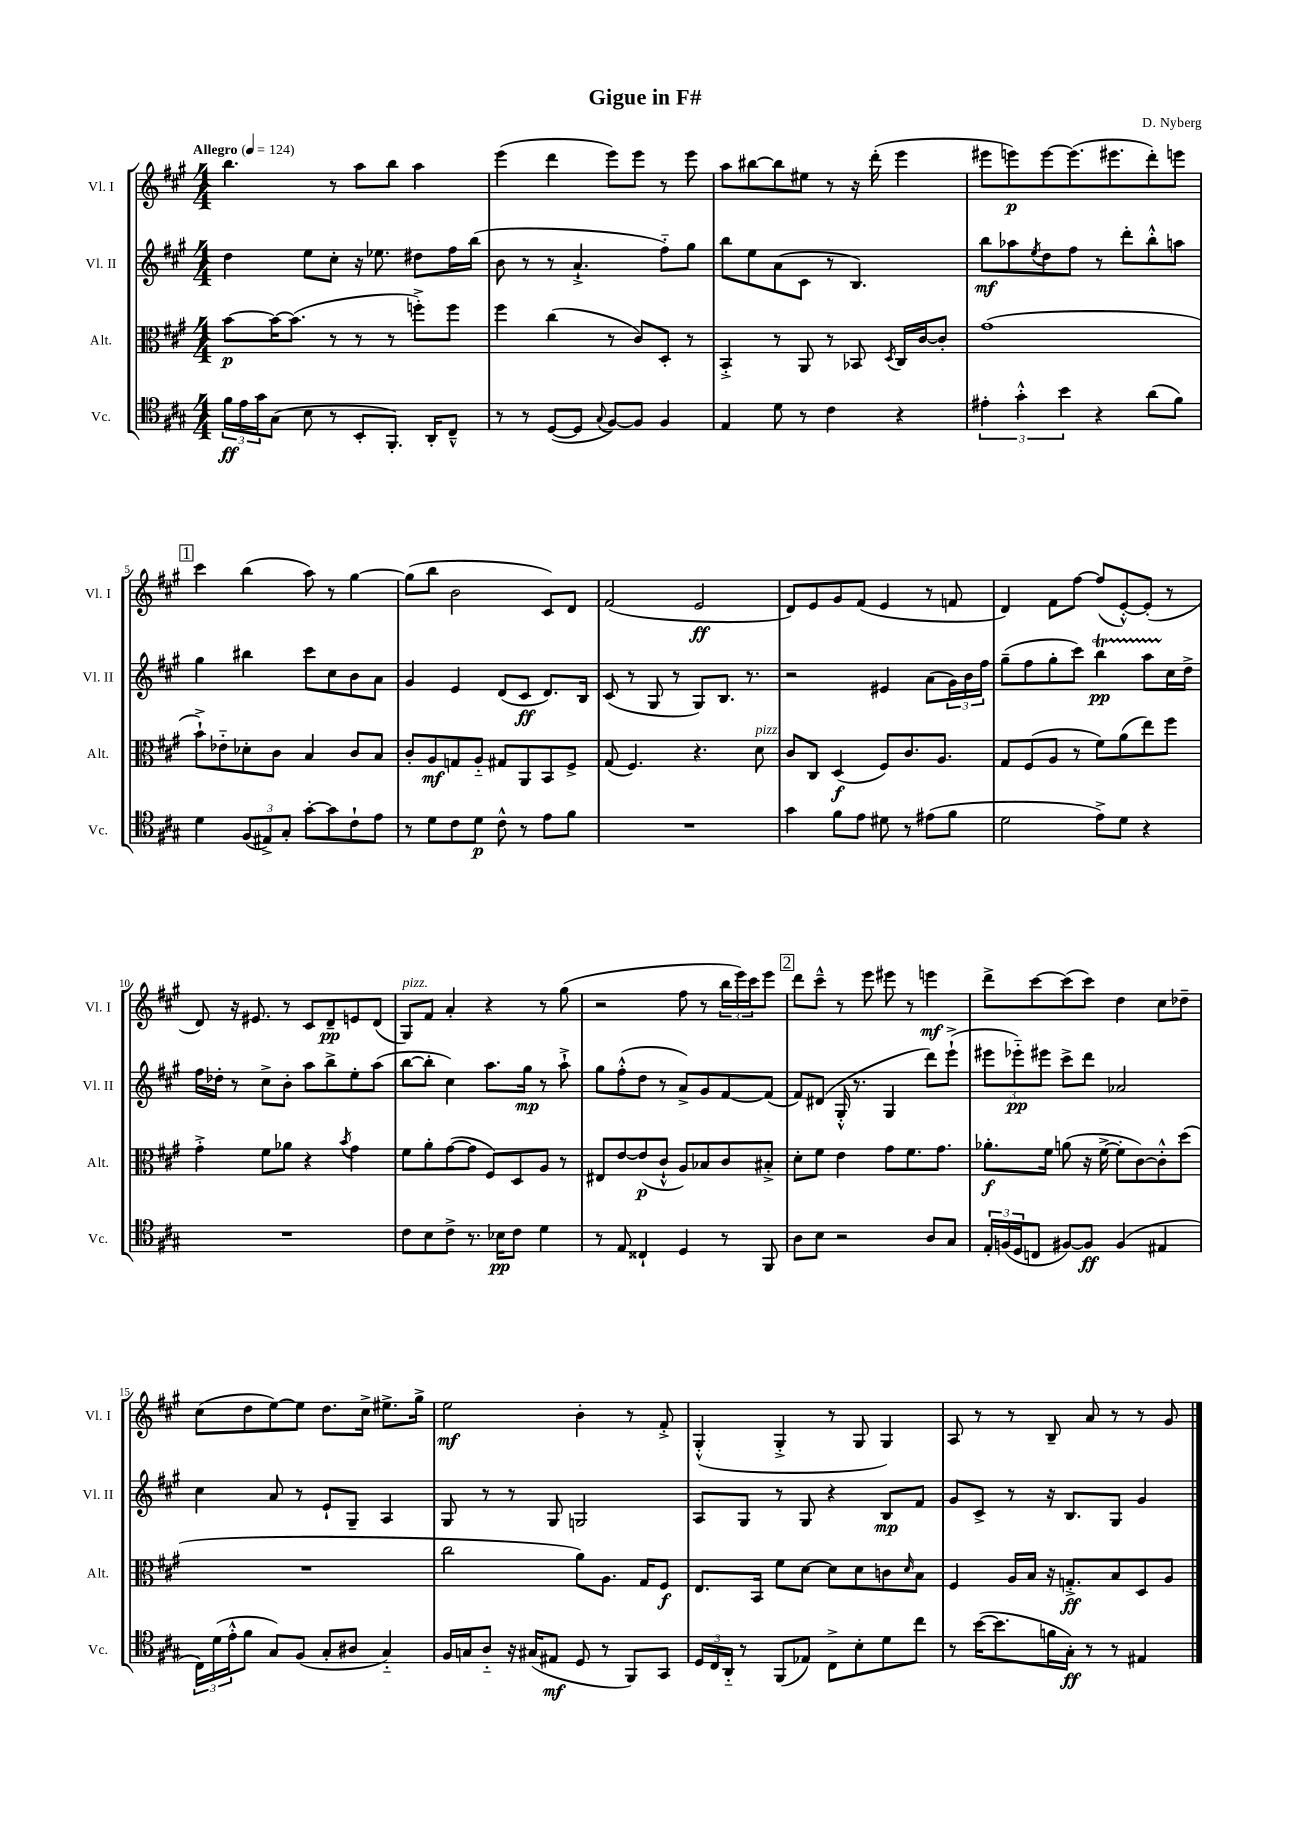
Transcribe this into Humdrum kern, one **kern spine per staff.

**kern	**dynam	**kern	**dynam	**kern	**dynam	**kern	**dynam
*part4	*part4	*part3	*part3	*part2	*part2	*part1	*part1
*staff4	*staff4	*staff3	*staff3	*staff2	*staff2	*staff1	*staff1
*I"Vc.	*	*I"Alt.	*	*I"Vl. II	*	*I"Vl. I	*
*I'Vc.	*	*I'Alt.	*	*I'Vl. II	*	*I'Vl. I	*
*clefC4	*	*clefC3	*	*clefG2	*	*clefG2	*
*k[f#c#g#]	*	*k[f#c#g#]	*	*k[f#c#g#]	*	*k[f#c#g#]	*
*M4/4	*	*M4/4	*	*M4/4	*	*M4/4	*
*MM124	*	*MM124	*	*MM124	*	*MM124	*
=1	=1	=1	=1	=1	=1	=1	=1
!	!	!	!	!	!	!LO:TX:a:B:t=Allegro	!
24f#\LL	ff	[8b\L	p	4dd\	.	4.bb\	.
24e\	.	.	.	.	.	.	.
24g#\J	.	.	.	.	.	.	.
(8G#\J	.	16b\K_	.	.	.	.	.
.	.	(8.b\J]	.	.	.	.	.
8B\	.	.	.	8ee\L	.	.	.
8r	.	8r	.	8cc#'\J	.	8r	.
8BB'/L	.	8r	.	16r	.	8aa\L	.
.	.	.	.	8.ee-X\	.	.	.
8.FF#'/J)	.	8r	.	.	.	8bb\J	.
.	.	8ffn'^\L)	.	8dd#X\L	.	4aa\	.
16AA'/KL	.	.	.	.	.	.	.
8C#~^^/J	.	8ff\J	.	16ff#\L	.	.	.
.	.	.	.	(16bb\JJ	.	.	.
=2	=2	=2	=2	=2	=2	=2	=2
8r	.	4ff#\	.	8b\	.	(4eee\	.
8r	.	.	.	8r	.	.	.
([8D/L	.	(4cc#\	.	8r	.	4ddd\	.
8D/J]	.	.	.	4.a`^/	.	.	.
8qqG#/	.	.	.	.	.	.	.
[8F#/L)	.	8r	.	.	.	8eee\L)	.
8F#/J]	.	8c#/L)	.	.	.	8eee\J	.
4F#/	.	8D'/J	.	8ff#\L)	.	8r	.
.	.	8r	.	8gg#\J	.	8eee\	.
=3	=3	=3	=3	=3	=3	=3	=3
4E/	.	4BB'^/	.	8bb\L	.	8aa\L	.
.	.	.	.	8ee\	.	[8bb#X\	.
8d\	.	8r	.	(8a\	.	8bb#\]	.
8r	.	8AA/	.	8c#\J	.	8ee#X\J	.
4c#\	.	8r	.	8r	.	8r	.
.	.	8BB-X/	.	4.B/)	.	16r	.
.	.	.	.	.	.	(16ddd'\	.
.	.	8qD/	.	.	.	.	.
4r	.	16C#/LL	.	.	.	4eee\	.
.	.	[16c#/J	.	.	.	.	.
.	.	8c#'/J]	.	.	.	.	.
=4	=4	=4	=4	=4	=4	=4	=4
6e#X'\	.	(1g#	.	8bb\L	mf	8eee#X\L	.
.	.	.	.	8aa-X\	.	8eeen\)	p
6g#'^^\	.	.	.	.	.	.	.
.	.	.	.	8qee/	.	.	.
.	.	.	.	8dd\	.	[8eee\	.
6b\	.	.	.	.	.	.	.
.	.	.	.	8ff#\J	.	(8.eee\]	.
4r	.	.	.	8r	.	.	.
.	.	.	.	.	.	8.eee#X\	.
.	.	.	.	8ddd'\L	.	.	.
(8a\L	.	.	.	8bb'^^\	.	8ddd'\)	.
8f#\J)	.	.	.	8aan\J	.	8eeen\J	.
!!LO:LB:g=z
!!LO:REH:place=s1:t=1
=5	=5	=5	=5	=5	=5	=5	=5
4d\	.	8b`^\L)	.	4gg#\	.	4ccc#\	.
.	.	8e-X\	.	.	.	.	.
(12F#/L	.	8d-X'\	.	4bb#X\	.	(4bb\	.
12E#X^/)	.	.	.	.	.	.	.
.	.	8c#\J	.	.	.	.	.
12G#'/J	.	.	.	.	.	.	.
[8g#'\L	.	4B/	.	8ccc#\L	.	8aa\)	.
8g#\]	.	.	.	8cc#\	.	8r	.
8c#`\	.	8c#/L	.	8b\	.	[4gg#\	.
8e\J	.	8B/J	.	8a\J	.	.	.
=6	=6	=6	=6	=6	=6	=6	=6
8r	.	8c#'/L	.	4g#/	.	(8gg#\L]	.
8d\L	.	8A/	mf	.	.	8bb\J	.
8c#\	.	8Gn/	.	4e/	.	2b\	.
8d\J	p	8A/J	.	.	.	.	.
8c#^^\	.	8G#X/L	.	(8d/L	.	.	.
8r	.	8AA/	.	8c#/J	ff	.	.
8e\L	.	8BB/	.	8.d/L)	.	8c#/L)	.
8f#\J	.	8F#^/J	.	.	.	8d/J	.
.	.	.	.	16B/Jk	.	.	.
=7	=7	=7	=7	=7	=7	=7	=7
1r	.	(8G#/	.	(8c#/	.	(2f#/	.
.	.	4.F#/)	.	8r	.	.	.
.	.	.	.	8G#/	.	.	.
.	.	.	.	8r	.	.	.
.	.	4.r	.	8G#/L)	.	2e/	ff
.	.	.	.	8.B/J	.	.	.
.	.	.	.	8.r	.	.	.
!	!	!LO:TX:a:i:t=pizz.	!	!	!	!	!
.	.	8d\	.	.	.	.	.
=8	=8	=8	=8	=8	=8	=8	=8
4g#\	.	8c#/L	.	2r	.	8d/L)	.
.	.	8C#/J	.	.	.	8e/	.
8f#\L	.	(4D/	f	.	.	8g#/	.
8e\J	.	.	.	.	.	(8f#/J	.
8d#X\	.	8F#/L)	.	4e#X/	.	4e/	.
8r	.	8.c#/	.	.	.	.	.
(8e#X\L	.	.	.	(8a\L	.	8r	.
.	.	8.A/J	.	.	.	.	.
8f#\J	.	.	.	24g#\L)	.	8fn/	.
.	.	.	.	24b\	.	.	.
.	.	.	.	24ff#\JJ	.	.	.
=9	=9	=9	=9	=9	=9	=9	=9
2d\	.	8G#/L	.	(8gg#~\L	.	4d/)	.
.	.	(8F#/	.	8ff#\	.	.	.
.	.	8A/J	.	8gg#'\	.	8f#\L	.
.	.	8r	.	8ccc#\J)	.	[8ff#\J	.
8e^\L)	.	8f#\L)	.	4bbT\	pp	(8ff#/L]	.
8d\J	.	(8a\	.	.	.	[8e'^^/)	.
4r	.	8ee\)	.	8aaTTT\L	.	(8e'/J]	.
.	.	8ff#\J	.	16cc#\L	.	8r	.
.	.	.	.	16dd^\JJ	.	.	.
!!LO:LB:g=z
=10	=10	=10	=10	=10	=10	=10	=10
1r	.	4g#'^\	.	16ff#\LL	.	8d/)	.
.	.	.	.	16dd-X'\JJ	.	.	.
.	.	.	.	8r	.	16r	.
.	.	.	.	.	.	8.e#X/	.
.	.	8f#\L	.	8cc#^\L	.	.	.
.	.	8a-X\J	.	8b'\J	.	8r	.
.	.	4r	.	8aa\L	.	8c#/L	.
.	.	.	.	8bb^\	.	8d~/	pp
.	.	8qb/	.	.	.	.	.
.	.	4g#\	.	8ee'\	.	8en/	.
.	.	.	.	(8aa\J	.	(8d/J	.
=11	=11	=11	=11	=11	=11	=11	=11
!	!	!	!	!	!	!LO:TX:a:i:t=pizz.	!
8c#\L	.	8f#\L	.	[8bb\L	.	8G#/L)	.
8B\	.	8a'\	.	8bb'\J]	.	8f#/J	.
8c#^\J	.	([8g#\	.	4cc#\)	.	4a'/	.
8.r	.	8g#\J]	.	.	.	.	.
.	.	8F#/L)	.	8.aa\L	.	4r	.
16B-X\KL	pp	.	.	.	.	.	.
8c#\J	.	8D/	.	.	.	.	.
.	.	.	.	16gg#\Jk	mp	.	.
4d\	.	8A/J	.	8r	.	8r	.
.	.	8r	.	8aa`^\	.	(8gg#\	.
=12	=12	=12	=12	=12	=12	=12	=12
8r	.	8E#X/L	.	8gg#\L	.	2r	.
8E/	.	[8e/	.	(8ff#'^^\	.	.	.
4C##X`/	.	(8e/]	p	8dd\J	.	.	.
.	.	8c#`^^/J	.	8r	.	.	.
4D/	.	8A/L)	.	8a^/L)	.	8ff#\	.
.	.	8B-X/	.	8g#/	.	8r	.
8r	.	8c#/	.	[8f#/	.	24bb\LL	.
.	.	.	.	.	.	24eee\)	.
.	.	.	.	.	.	24ccc#\J	.
8FF#/	.	8B#X'^/J	.	(8f#/J]	.	8eee\J	.
!!LO:REH:place=s1:t=2
=13	=13	=13	=13	=13	=13	=13	=13
8A\L	.	8d'\L	.	8f#/L)	.	8ddd\L	.
8B\J	.	8f#\J	.	(8d#X/J	.	8ccc#~^^\J	.
2r	.	4e\	.	16G#'^^/	.	8r	.
.	.	.	.	8.r	.	.	.
.	.	.	.	.	.	8eee\	.
.	.	8g#\L	.	4G#/	.	8eee#X\	.
.	.	8.f#\	.	.	.	8r	.
8A/L	.	.	.	8ddd\L)	.	4eeen\	mf
.	.	8.g#\J	.	.	.	.	.
8G#/J	.	.	.	(8eee`^\J	.	.	.
=14	=14	=14	=14	=14	=14	=14	=14
24E'/LL	.	8.a-X'\L	f	12eee#X\L	.	8ddd^\L	.
(24Fn/	.	.	.	.	.	.	.
24D/J	.	.	.	12eee-X\)	pp	.	.
8Cn/J	.	.	.	.	.	[8ccc#\	.
.	.	.	.	12eee#X\J	.	.	.
.	.	16f#\Jk	.	.	.	.	.
[8F#X/L)	.	(8an\	.	8ccc#^\L	.	(8ccc#\]	.
8F#/J]	ff	16r	.	8ddd\J	.	8ccc#\J)	.
.	.	[16f#^\	.	.	.	.	.
(4F#/	.	8f#'\L]	.	2a-X/	.	4dd\	.
.	.	[8c#\)	.	.	.	.	.
4E#X/	.	8c#'^^\]	.	.	.	8cc#\L	.
.	.	(8dd\J	.	.	.	8dd-X~\J	.
!!LO:LB:g=z
=15	=15	=15	=15	=15	=15	=15	=15
24C#\LL)	.	1r	.	4cc#\	.	(8cc#\L	.
(24d\	.	.	.	.	.	.	.
24e'^^\J	.	.	.	.	.	.	.
8f#\J	.	.	.	.	.	8dd\	.
8G#/L)	.	.	.	8a/	.	[8ee\)	.
(8F#/J	.	.	.	8r	.	8ee\J]	.
8G#'/L	.	.	.	8e`/L	.	8.dd\L	.
8A#X/J	.	.	.	8G#~/J	.	.	.
.	.	.	.	.	.	16cc#^\Jk	.
4G#/)	.	.	.	4A/	.	8.ee#X^\L	.
.	.	.	.	.	.	16gg#^\Jk	.
=16	=16	=16	=16	=16	=16	=16	=16
16F#/LL	.	2cc#\	.	8G#/	.	2ee\	mf
16Gn/J	.	.	.	.	.	.	.
8A/J	.	.	.	8r	.	.	.
16r	.	.	.	8r	.	.	.
(16G#X/KL	.	.	.	.	.	.	.
8E#X/J	mf	.	.	8G#/	.	.	.
8D/	.	8a\L)	.	2Gn/	.	4b'\	.
8r	.	8.A\J	.	.	.	.	.
8FF#/L)	.	.	.	.	.	8r	.
.	.	16G#/KL	.	.	.	.	.
8GG#/J	.	8F#/J	f	.	.	8f#'^/	.
=17	=17	=17	=17	=17	=17	=17	=17
24D/LL	.	8.E/L	.	8A/L	.	(4G#'^^/	.
24C#/	.	.	.	.	.	.	.
24AA/JJ	.	.	.	.	.	.	.
8r	.	.	.	8G#/J	.	.	.
.	.	16BB/Jk	.	.	.	.	.
(8FF#/L	.	8f#\L	.	8r	.	4G#'^/	.
8E-X/J)	.	[8d\J	.	8G#/	.	.	.
8C#^\L	.	8d\L]	.	4r	.	8r	.
8B'\	.	8d\	.	.	.	8G#/	.
8d\	.	8cn\	.	8B/L	mp	4G#/)	.
.	.	16qqd/	.	.	.	.	.
8cc#\J	.	8B\J	.	8f#/J	.	.	.
=18	=18	=18	=18	=18	=18	=18	=18
8r	.	4F#/	.	8g#/L	.	8A/	.
([16b\KL	.	.	.	8c#^/J	.	8r	.
8.b\]	.	.	.	.	.	.	.
.	.	16A/LL	.	8r	.	8r	.
.	.	16B/JJ	.	.	.	.	.
16fn\L	.	16r	.	16r	.	8B~/	.
16G#'\JJ)	ff	8.Gn'^/L	ff	8.B/L	.	.	.
8r	.	.	.	.	.	8a/	.
8r	.	8B/	.	8G#/J	.	8r	.
4E#X/	.	8D/	.	4g#/	.	8r	.
.	.	8A/J	.	.	.	8g#/	.
==	==	==	==	==	==	==	==
*-	*-	*-	*-	*-	*-	*-	*-
